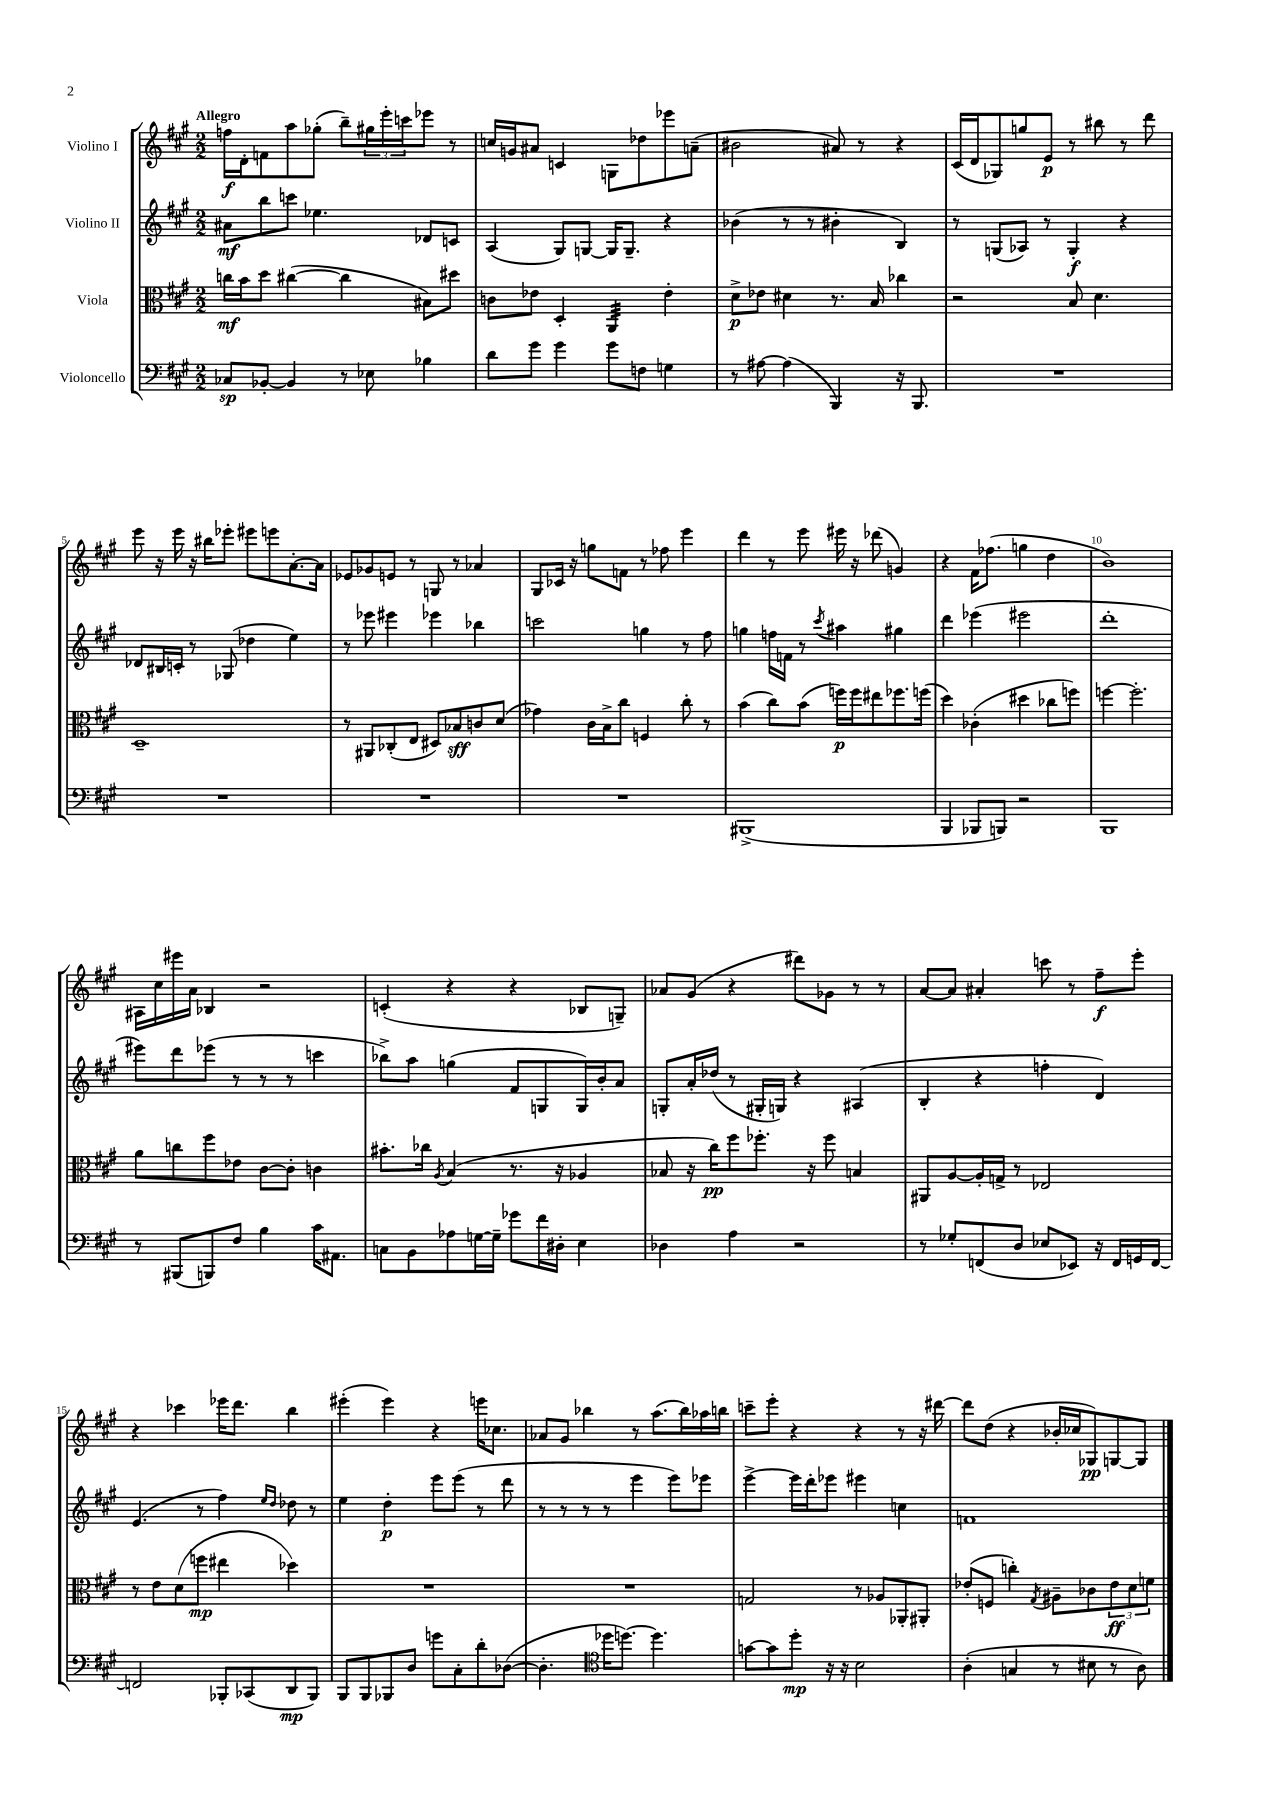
<<
\new StaffGroup <<
\new Staff = "s0" \with { instrumentName = "Violino I" } {
    \clef treble \key a \major \numericTimeSignature \time 2/2 \tempo "Allegro"
    f''16\f d'16-. f'8 a''8 ges''8-.( b''8--) \tuplet 3/2 { gis''16 e'''16-. c'''16 } ees'''8 r8 |
    c''16 g'16 ais'8 c'4 g8 des''8 ees'''8 a'8--( |
    bis'2 ais'8) r8 r4 |
    cis'16( d'16 ges8) g''8 e'8\p r8 bis''8 r8 d'''8 |
    e'''8 r16 e'''16 r16 bis''16 ees'''8-. eis'''8 e'''8 a'8.~-. a'16 |
    ees'8 ges'8 e'8 r8 g8 r8 aes'4 |
    gis8 ces'16 r16 g''8 f'8 r8 fes''8 e'''4 |
    d'''4 r8 e'''8 eis'''16 r16 des'''8( g'4) |
    r4 fis'16 fes''8.( g''4 d''4 |
    b'1) |
    ais16 cis''16 eis'''16 a'16 bes4 r2 |
    c'4-.( r4 r4 bes8 g8--) |
    aes'8 gis'8( r4 dis'''8) ges'8 r8 r8 |
    a'8~ a'8 ais'4-. c'''8 r8 fis''8--\f e'''8-. |
    r4 ces'''4 ees'''16 d'''8. b''4 |
    eis'''4-.( eis'''4) r4 e'''16 ces''8. |
    aes'8 gis'8 bes''4 r8 a''8.( bes''16) aes''16 b''16 |
    c'''8-- e'''8-. r4 r4 r8 r16 dis'''16~ |
    dis'''8 d''8( r4 bes'16-. ces''16 ges8\pp) g8~ g8 \bar "|." |
}
\new Staff = "s1" \with { instrumentName = "Violino II" } {
    \clef treble \key a \major \numericTimeSignature \time 2/2
    ais'8\mf b''8 c'''8 ees''4. des'8 c'8 |
    a4( gis8) g8~ g16 g8.-- r4 |
    bes'4( r8 r8 bis'4-. b4) |
    r8 g8( aes8) r8 g4-.\f r4 |
    des'8 bis16 c'16-. r8 ges8( des''4 e''4) |
    r8 ees'''8 eis'''4 ees'''4 bes''4 |
    c'''2 g''4 r8 fis''8 |
    g''4 f''16 f'16 r8 \acciaccatura { cis'''8 } ais''4 gis''4 |
    d'''4 ees'''4( eis'''2 |
    d'''1-. |
    eis'''8) d'''8 ees'''8( r8 r8 r8 c'''4 |
    bes''8->) a''8 g''4( fis'8 g8 g16) b'16-. a'8 |
    g8-. a'16-. des''16( r8 gis16-. g16) r4 ais4( |
    b4-. r4 f''4-. d'4) |
    e'4.( r8 fis''4) \grace { e''16 d''16 } des''8 r8 |
    e''4 d''4-.\p e'''8 e'''8( r8 d'''8 |
    r8 r8 r8 r8 e'''4 e'''8) ees'''8 |
    e'''4~-> e'''16 d'''16-. ees'''8 eis'''4 c''4 |
    f'1 \bar "|." |
}
\new Staff = "s2" \with { instrumentName = "Viola" } {
    \clef alto \key a \major \numericTimeSignature \time 2/2
    c''16\mf b'16 d''8 cis''4~( cis''4 bis8) dis''8 |
    c'8 ees'8 d4-. a,4:32 ees'4-. |
    d'8->\p ees'8 dis'4 r8. b16 ces''4 |
    r2 b8 d'4. |
    d1-- |
    r8 ais,8 ces8-.( e8 dis8) bes8\sff c'8 d'8( |
    ges'4) cis'16 b16-> cis''8 f4 cis''8-. r8 |
    b'4( cis''8) b'8( f''16\p) f''16 eis''8 fes''8. f''16( |
    d''4) ces'4-.( dis''4 ces''8 f''8) |
    f''4~ f''2.-. |
    a'8 c''8 fis''8 ees'8 cis'8~ cis'8-. c'4 |
    bis'8.-. ces''16 \acciaccatura { a8 } b4( r8. r16 aes4 |
    bes8 r16 cis''16\pp) fis''8 fes''8.-. r16 fes''8 b4 |
    ais,8 a8~ a16-. g16-> r8 ees2 |
    r8 e'8 d'8( f''8\mp eis''4 des''4) |
    R1 |
    R1 |
    g2 r8 aes8 aes,8-. ais,8-. |
    ees'8-.( f8 c''4-.) \acciaccatura { gis8 } ais8-- ces'8 \tuplet 3/2 { ees'8\ff d'8 f'8 } \bar "|." |
}
\new Staff = "s3" \with { instrumentName = "Violoncello" } {
    \clef bass \key a \major \numericTimeSignature \time 2/2
    ces8\sp bes,8~-. bes,4 r8 ees8 bes4 |
    d'8 gis'8 gis'4 gis'8 f8 g4 |
    r8 ais8~ ais4( b,,4) r16 b,,8. |
    R1 |
    R1 |
    R1 |
    R1 |
    bis,,1->( |
    b,,4 bes,,8 b,,8) r2 |
    b,,1 |
    r8 bis,,8( b,,8) fis8 b4 cis'16 ais,8. |
    c8 b,8 aes8 g16~ g16-- ges'8 fis'16 dis16-. e4 |
    des4 a4 r2 |
    r8 ges8-. f,8( d8 ees8 ees,8) r16 f,16 g,16 f,16~ |
    f,2 bes,,8-. ces,8( d,8\mp bes,,8) |
    b,,8 b,,8 bes,,8 d8 g'8 cis8-. d'8-. des8~( |
    des4.-. \clef tenor des''16 d''8.~) d''4. |
    g'8~ g'8 d''8-.\mp r16 r16 b2 |
    a4-.( g4 r8 bis8 r8 a8) \bar "|." |
}
>>
>>
\layout { \context { \Score \override BarNumber.break-visibility = ##(#f #t #t) barNumberVisibility = #(every-nth-bar-number-visible 5) } }
